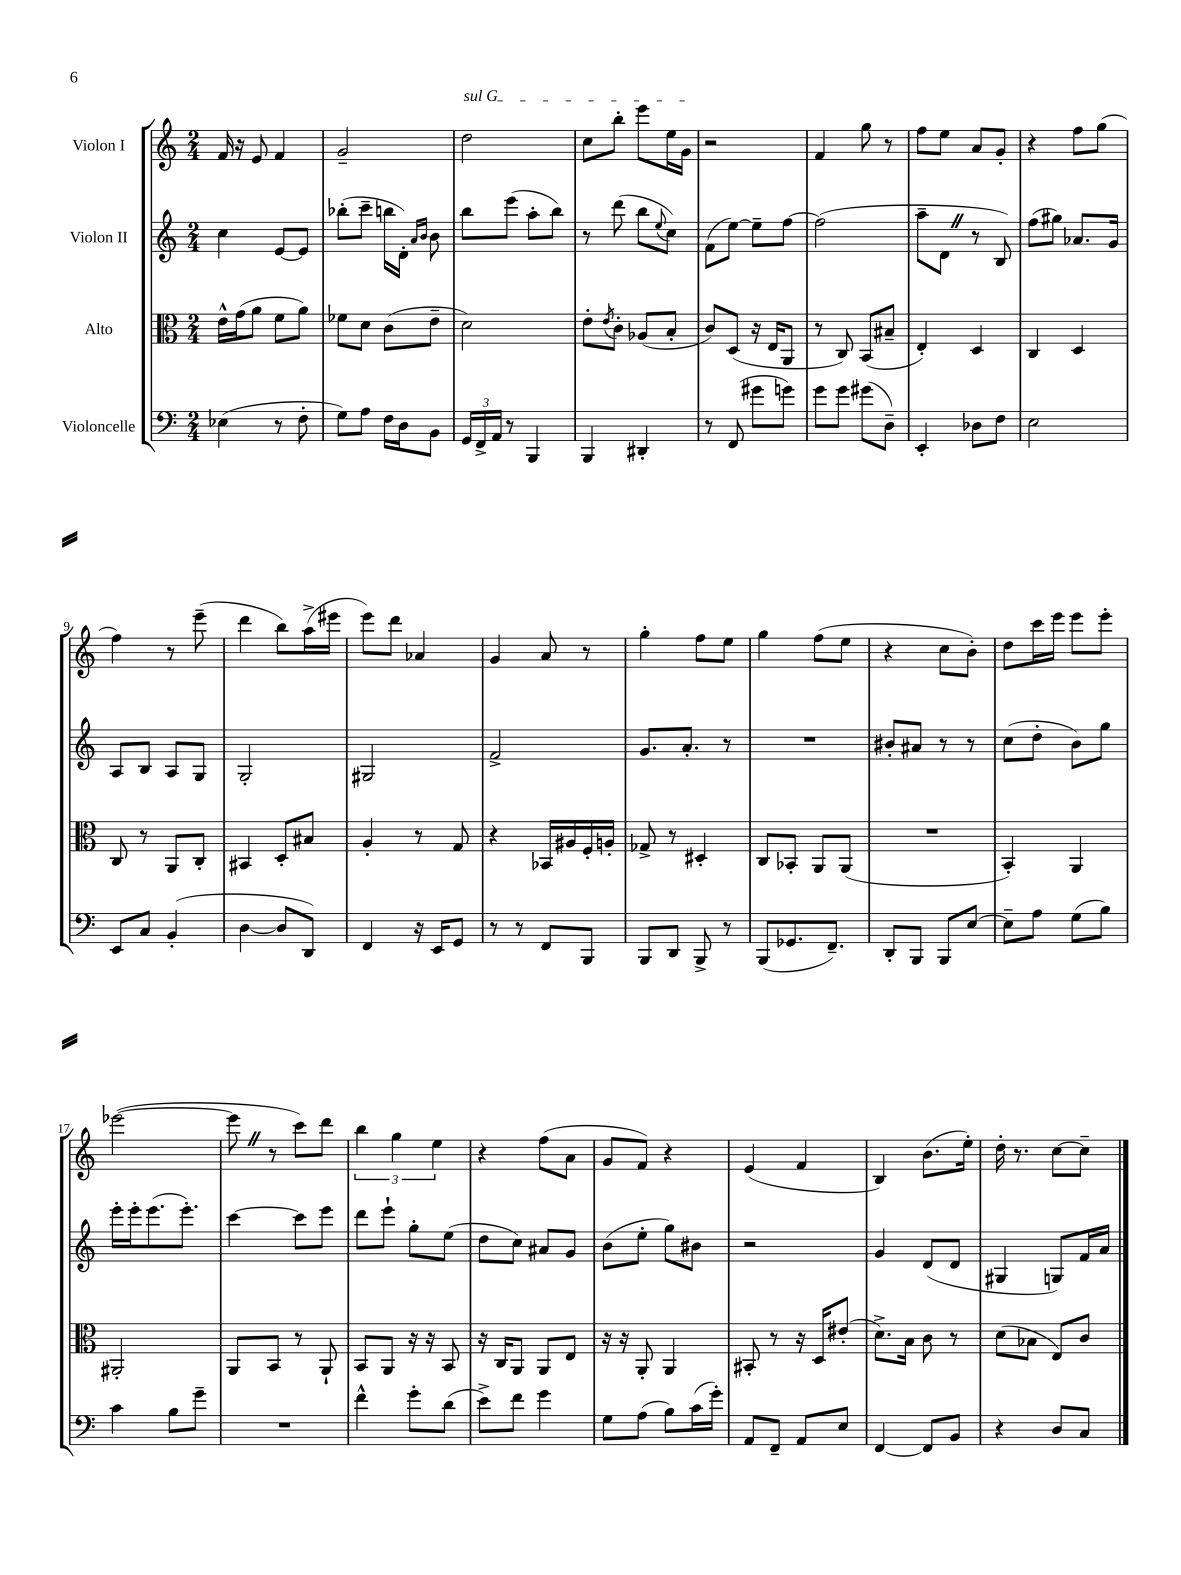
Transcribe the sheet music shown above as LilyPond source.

<<
\new StaffGroup <<
\new Staff = "s0" \with { instrumentName = "Violon I" } {
    \clef treble \key c \major \numericTimeSignature \time 2/4
    f'16 r16 e'8 f'4 |
    g'2-- |
    \once \override TextSpanner.bound-details.left.text = \markup { \italic "sul G" } d''2\startTextSpan |
    c''8 b''8-. e'''8 e''16 g'16\stopTextSpan |
    r2 |
    f'4 g''8 r8 |
    f''8 e''8 a'8 g'8-. |
    r4 f''8 g''8( |
    f''4) r8 e'''8--( |
    d'''4 b''8) a''16->( eis'''16 |
    e'''8) d'''8 aes'4 |
    g'4 a'8 r8 |
    g''4-. f''8 e''8 |
    g''4 f''8( e''8 |
    r4 c''8 b'8-.) |
    d''8 c'''16 e'''16 e'''8 e'''8-. |
    ees'''2~( |
    ees'''8 \once \override BreathingSign.text = \markup { \musicglyph "scripts.caesura.straight" } \breathe r8 c'''8) d'''8 |
    \tuplet 3/2 { b''4 g''4 e''4 } |
    r4 f''8( a'8 |
    g'8 f'8) r4 |
    e'4( f'4 |
    b4) b'8.( e''16-.) |
    d''16-. r8. c''8~ c''8-- \bar "|." |
}
\new Staff = "s1" \with { instrumentName = "Violon II" } {
    \clef treble \key c \major \numericTimeSignature \time 2/4
    c''4 e'8~ e'8 |
    bes''8-.( c'''8-- b''16 d'16-.) \grace { a'16 b'16 } b'8 |
    b''8 e'''8( a''8-. b''8) |
    r8 d'''8( b''8 \appoggiatura { e''8 } c''8) |
    f'8( e''8~) e''8-- f''8~ |
    f''2( |
    a''8-- d'8 \once \override BreathingSign.text = \markup { \musicglyph "scripts.caesura.straight" } \breathe r8 b8) |
    f''8( gis''8) aes'8. g'16 |
    a8 b8 a8 g8 |
    g2-. |
    gis2 |
    f'2-> |
    g'8. a'8.-. r8 |
    R2 |
    bis'8-. ais'8 r8 r8 |
    c''8( d''8-. b'8) g''8 |
    e'''16-. e'''16-. e'''8.( e'''8.-.) |
    c'''4~ c'''8 e'''8 |
    d'''8 e'''8-! g''8-. e''8( |
    d''8 c''8) ais'8 g'8 |
    b'8( e''8-. g''8) bis'8 |
    r2 |
    g'4 d'8( d'8 |
    gis4 g8) f'16 a'16 \bar "|." |
}
\new Staff = "s2" \with { instrumentName = "Alto" } {
    \clef alto \key c \major \numericTimeSignature \time 2/4
    e'16-^ g'16( a'8 f'8 a'8) |
    fes'8 d'8 c'8( e'8-- |
    d'2) |
    e'8-. \acciaccatura { e'8 } c'8-. aes8( b8-. |
    c'8) d8( r16 e16 a,8 |
    r8 c8) b,8( bis8-- |
    e4-.) d4 |
    c4 d4 |
    c8 r8 a,8 c8-. |
    bis,4 d8-. bis8 |
    a4-. r8 g8 |
    r4 bes,16 ais16 f16-. a16-. |
    ges8-> r8 dis4-. |
    c8 bes,8-. a,8 a,8( |
    R2 |
    b,4-.) a,4 |
    ais,2-. |
    a,8 b,8 r8 a,8-! |
    b,8 a,8 r16 r16 b,8 |
    r16 c16 a,8 a,8 e8 |
    r16 r16 a,8-. a,4 |
    bis,8-. r8 r16 d16 eis'8-.( |
    d'8.->) b16 c'8 r8 |
    d'8( bes8 e8) c'8 \bar "|." |
}
\new Staff = "s3" \with { instrumentName = "Violoncelle" } {
    \clef bass \key c \major \numericTimeSignature \time 2/4
    ees4( r8 f8-. |
    g8) a8 f16 d16 b,8 |
    \tuplet 3/2 { g,16 f,16-> a,16 } r8 b,,4 |
    b,,4 dis,4-. |
    r8 f,8( gis'8 g'8) |
    g'8 g'8 gis'8( d8--) |
    e,4-. des8 f8 |
    e2 |
    e,8 c8 b,4-.( |
    d4~ d8 d,8) |
    f,4 r16 e,16 g,8 |
    r8 r8 f,8 b,,8 |
    b,,8 d,8 b,,8-> r8 |
    b,,8( ges,8. f,8.--) |
    d,8-. b,,8 b,,8 e8~ |
    e8-- a8 g8( b8) |
    c'4 b8 g'8-- |
    R2 |
    f'4-^ g'8-. d'8( |
    e'8->) f'8 g'4 |
    g8 a8( b8) c'16( g'16-.) |
    a,8 f,8-- a,8 e8 |
    f,4~ f,8 b,8 |
    r4 d8 c8 \bar "|." |
}
>>
>>
